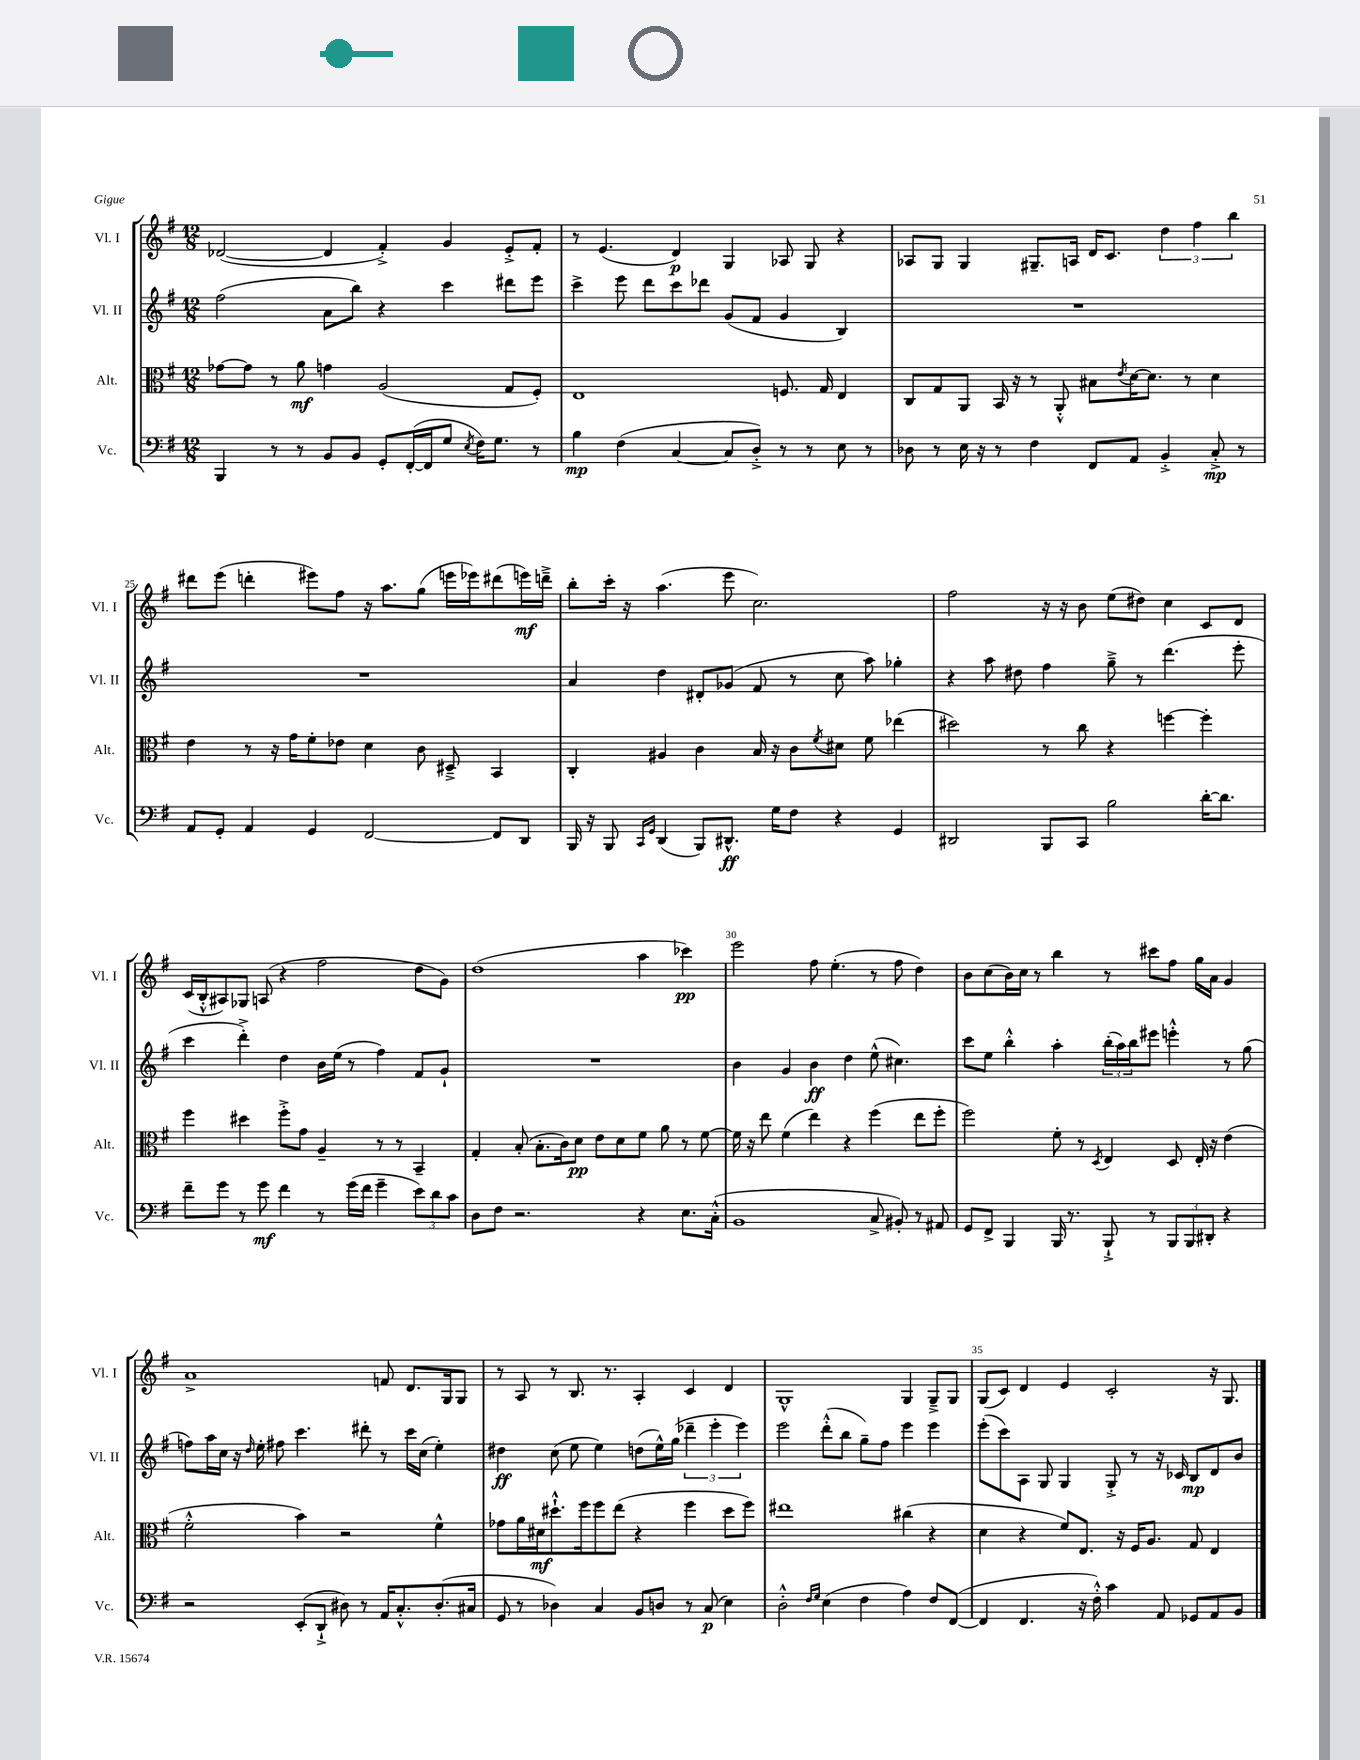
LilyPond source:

<<
\new StaffGroup <<
\new Staff = "s0" \with { instrumentName = "Vl. I" shortInstrumentName = "Vl. I" } {
    \clef treble \key g \major \numericTimeSignature \time 12/8
    des'2~( des'4 fis'4-.->) g'4 e'8-.-> fis'8-. |
    r8 e'4.( d'4\p) g4 aes8 g8 r4 |
    aes8 g8 g4 gis8.-- a16 d'16 c'8. \tuplet 3/2 { d''4 fis''4 b''4 } |
    dis'''8 e'''8( d'''4-. eis'''8) fis''8 r16 a''8. g''8( e'''16 ees'''16) dis'''8( e'''16\mf) d'''16---> |
    b''8-. c'''16-. r16 a''4.( e'''8 c''2.) |
    fis''2 r16 r16 b'8 e''8( dis''8) c''4 c'8 d'8 |
    c'16( b16-.-^ ais8) ges8 a8( r4 fis''2 d''8 g'8) |
    d''1( a''4 ces'''4\pp) |
    e'''2 fis''8 e''4.-.( r8 fis''8 d''4) |
    b'8 c''8( b'16) c''16 r8 b''4 r8 cis'''8 fis''8 g''16 a'16 g'4 |
    a'1-> f'8 d'8. g16 g8 |
    r8 a8 r8 b8. r8. a4-. c'4 d'4 |
    g1-^ g4 g8---> g8 |
    g8( c'8) d'4 e'4 c'2-. r16 g8. \bar "|." |
}
\new Staff = "s1" \with { instrumentName = "Vl. II" shortInstrumentName = "Vl. II" } {
    \clef treble \key g \major \numericTimeSignature \time 12/8
    fis''2( a'8 b''8) r4 c'''4 dis'''8 e'''8 |
    c'''4-> e'''8 d'''8 c'''8 des'''8 g'8( fis'8 g'4 b4) |
    R1. |
    R1. |
    a'4 d''4 dis'8-. ges'8( fis'8 r8 c''8 a''8) ges''4-. |
    r4 a''8 dis''8 fis''4 g''8---> r8 d'''4.( e'''8-. |
    c'''4 d'''4-.->) d''4 b'16 e''16( r8 fis''4) fis'8 g'8-! |
    R1. |
    b'4 g'4 b'4\ff d''4 e''8-^( cis''4.) |
    c'''8 e''8 b''4-.-^ a''4-. \tuplet 3/2 { b''16-.( a''16) b''16 } eis'''8 e'''4-.-^ r8 g''8( |
    f''8) a''16 c''16 r16 \grace { d''16 } e''16-. fis''8 c'''4. dis'''8-. r8 c'''16 c''16( e''4-.) |
    dis''4\ff c''8( e''8 e''4) d''8( e''16-^) g''16( \tuplet 3/2 { des'''4-- e'''4-. e'''4) } |
    e'''2 d'''8-.-^( b''8 g''8--) fis''8 e'''4 e'''4 |
    e'''8-.( c'''8) a8 g8 g4 g8-.-> r8 r16 ces'16 b8\mp d'8 b'8 \bar "|." |
}
\new Staff = "s2" \with { instrumentName = "Alt." shortInstrumentName = "Alt." } {
    \clef alto \key g \major \numericTimeSignature \time 12/8
    ges'8~ ges'8 r8 a'8\mf g'4 a2( g8 fis8-.) |
    e1 f8. g16 e4 |
    c8 g8 a,8 b,16 r16 r8 a,8-.-^ bis8 \acciaccatura { e'8 } d'16~ d'8. r8 d'4 |
    e'4 r8 r16 g'16 fis'8-. ees'8 d'4 c'8 dis8---> b,4 |
    c4-. ais4 c'4 b16 r16 c'8 \acciaccatura { fis'8 } dis'8 fis'8 ees''4( |
    dis''2) r8 c''8 r4 f''4~ f''4-. |
    fis''4 dis''4 fis''8-.-> g'8 a4-- r8 r8 b,4-- |
    g4-. b8-.( b8.-. c'16) d'8\pp e'8 d'8 fis'8 a'8 r8 fis'8~ |
    fis'16 r16 e''8 fis'4( e''4) r4 fis''4( e''8 fis''8-. |
    fis''2) fis'8-. r8 \acciaccatura { d8 } e4 d8 e16-. r16 e'4( |
    fis'2-.-^ b'4) r2 fis'4-^ |
    ges'8 a'16 dis'16\mf dis''8.-!-^ fis''16 fis''8 e''8( r4 fis''4 dis''8 fis''8) |
    eis''1 cis''4( r4 |
    d'4 r4 fis'8) e8. r16 fis16 a8. g8 e4 \bar "|." |
}
\new Staff = "s3" \with { instrumentName = "Vc." shortInstrumentName = "Vc." } {
    \clef bass \key g \major \numericTimeSignature \time 12/8
    b,,4 r8 r8 b,8 b,8 g,8-. fis,16~-.( fis,16 g8 \acciaccatura { e8 } fis16) g8. r8 |
    b4\mp fis4( c4~ c8 d8-.->) r8 r8 e8 r8 |
    des8 r8 e16 r16 r8 fis4 fis,8 a,8 b,4-.-> c8-.->\mp r8 |
    a,8 g,8-. a,4 g,4 fis,2~ fis,8 d,8 |
    b,,16 r16 b,,8 \grace { c,16 g,16 } d,4( b,,8) dis,8.-^\ff g16 fis8 r4 g,4 |
    dis,2 b,,8 c,8 b2 d'16~-. d'8. |
    fis'8-- g'8 r8 g'8\mf fis'4 r8 g'16( fis'16 g'4-- \tuplet 3/2 { e'8) d'8 c'8 } |
    d8 fis8 r2. r4 e8. c16-.-^( |
    b,1 c8-> bis,8-.) r8 ais,8 |
    g,8 fis,8-> b,,4 b,,16 r8. b,,8-!-> r8 \tuplet 3/2 { b,,8 b,,8 dis,8-. } r4 |
    r2 e,8-.( d,8-!-> dis8) r8 a,16 c8.-.-^ dis8.-.( cis16 |
    g,8 r8 des4) c4 b,8 d8 r8 c8\p( e4) |
    d2-.-^ \grace { fis16 g16 } e4( fis4 a4) fis8 fis,8~( |
    fis,4 fis,4. r16 fis16-.-^) c'4 a,8 ges,8 a,8 b,8 \bar "|." |
}
>>
>>
\layout { \context { \Score currentBarNumber = #22 \override BarNumber.break-visibility = ##(#f #t #t) barNumberVisibility = #(every-nth-bar-number-visible 5) } }
